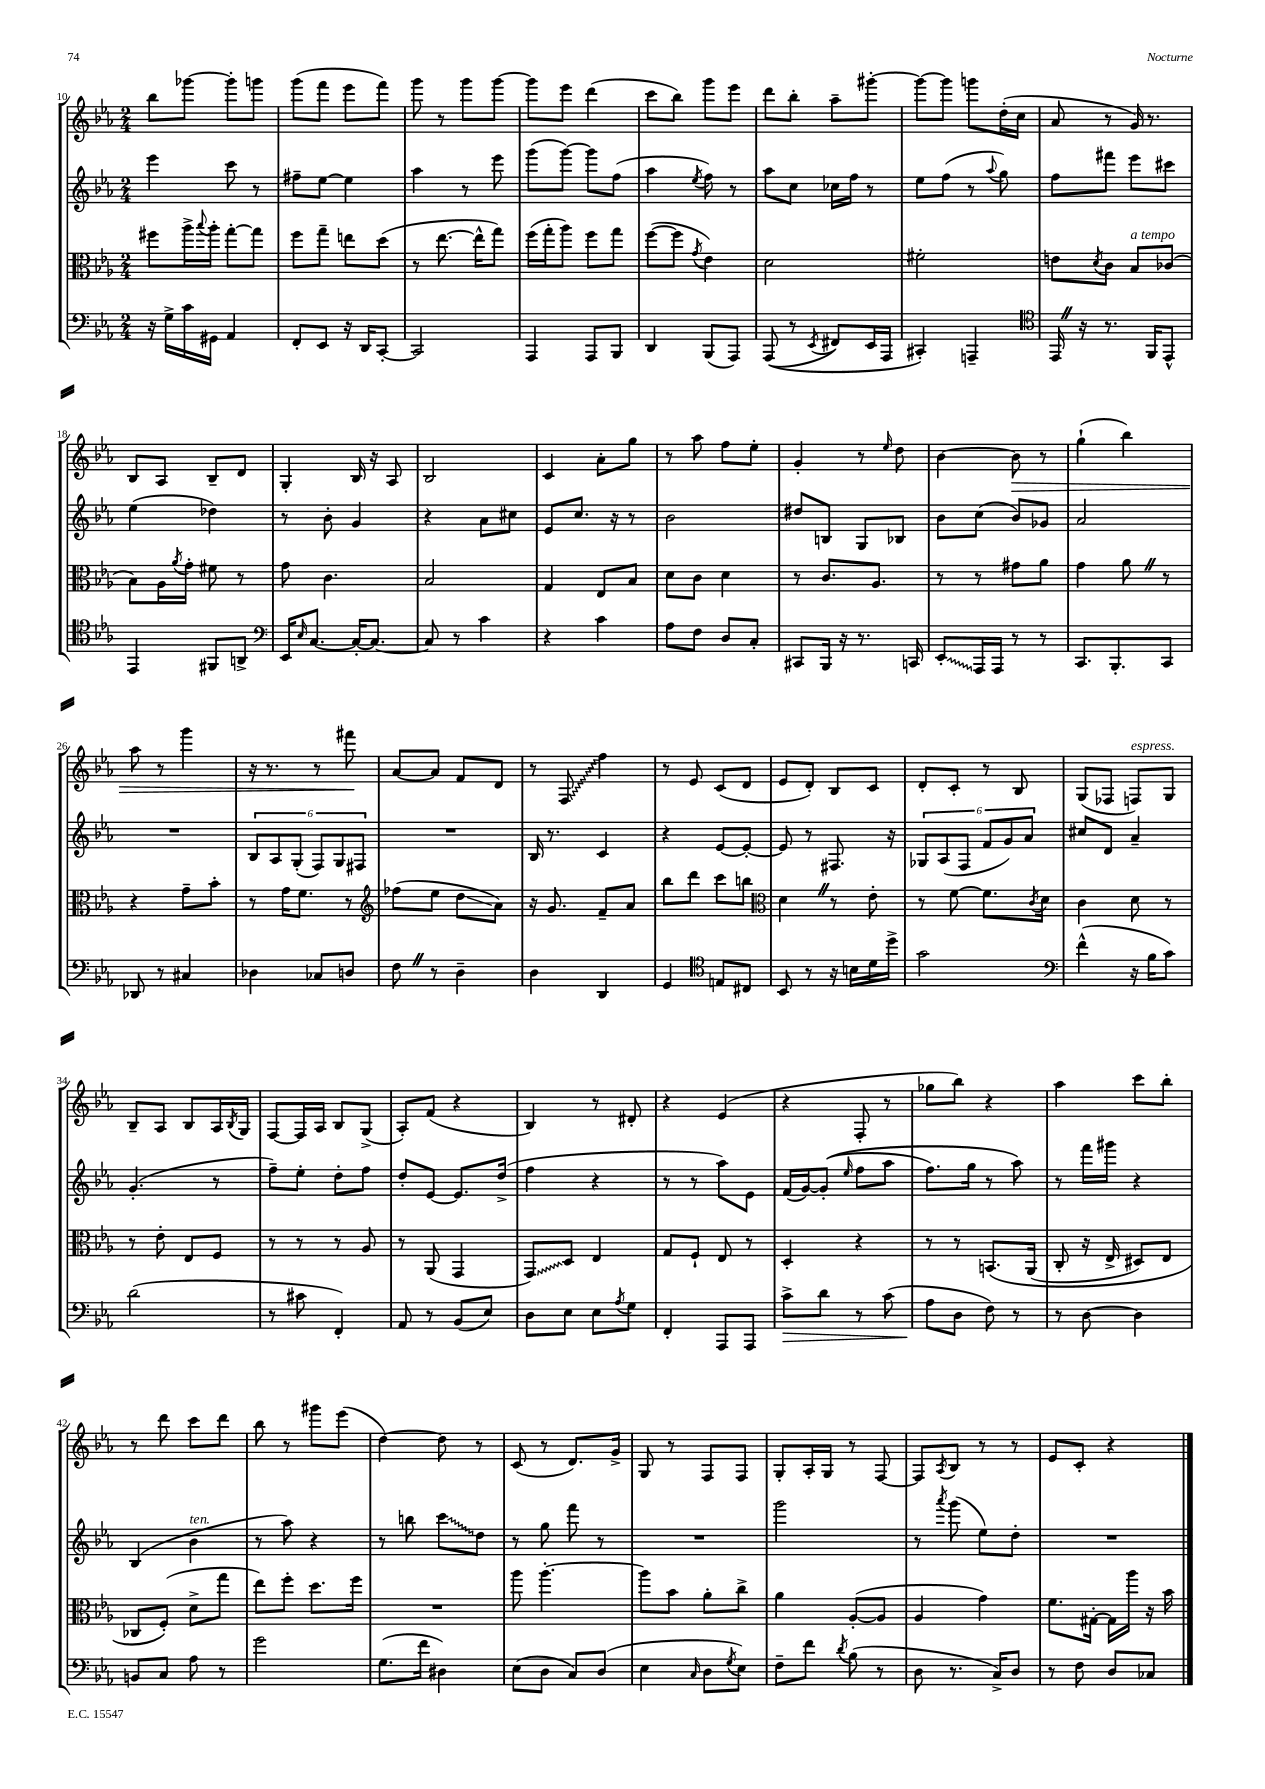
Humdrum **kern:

**kern	**kern	**kern	**kern
*staff4	*staff3	*staff2	*staff1
*clefF4	*clefC3	*clefG2	*clefG2
*k[b-e-a-]	*k[b-e-a-]	*k[b-e-a-]	*k[b-e-a-]
*M2/4	*M2/4	*M2/4	*M2/4
16r	8ff#\L	4eee-\	8bb-\L
16G^\LL	.	.	.
16c\	16aa-^\L	.	[8ggg-\J
.	8qqbb-/	.	.
16GG#\JJ	16aa-'\JJ	.	.
4AA-/	[8gg'\L	8ccc\	8ggg-'\]L
.	8gg\]J	8r	8ggg\J
=	=	=	=
8FF'/L	8ff\L	8ff#~\L	(8ggg\L
8EE-/J	8gg~\J	[8ee-\J	8fff\J
16r	8ee\L	4ee-\]	8eee-\L
16DD/LK	.	.	.
[8CC'/J	(8dd\J	.	8fff\J)
=	=	=	=
2CC/]	8r	4aa-\	8ggg\
.	[8.ee-\	.	8r
.	.	8r	8ggg\L
.	16ee-^^\]LK	.	.
.	8gg\J)	8eee-\	[8ggg\J
=	=	=	=
4AAA-/	(16ff\LL	(8ggg\L	8ggg\]L
.	16gg'\J	.	.
.	8aa-\J)	[8ggg\J)	8eee-\J
8AAA-/L	8ff\L	8ggg\]L	(4ddd\
8BBB-/J	8gg\J	(8ff\J	.
=	=	=	=
4DD/	([8ff\L	4aa-\	8ccc\L
.	8ff\]J	.	8bb-\J)
.	8qg/	8qee-/	.
(8BBB-/L	4e-\)	8ff\)	8ggg\L
8AAA-/J)	.	8r	8eee-\J
=	=	=	=
&((8AAA-/	2d\	8aa-\L	8ddd\L
8r	.	8cc\J	8bb-'\J
8qEE-/	.	.	.
8FF#/L)	.	16cc-\LL	8aa-~\L
.	.	16ff\JJ	.
16EE-/L	.	8r	[8ggg#'\J
16AAA-/JJ	.	.	.
=	=	=	=
4CC#'/&)	2f#'\	8ee-\L	8ggg#\_L
.	.	(8ff\J	8ggg#\]J
4AAA~/	.	8r	8ggg\L
.	.	8qqaa-/	.
.	.	8gg\)	(16dd'\L
.	.	.	16cc\JJ
=	=	=	=
*clefC4	*	*	*
16EE-/	8e\L	8ff\L	8a-/
16r	.	.	.
.	8qd/	.	.
8.r	8c\J	8fff#\J	8r
.	8B-/L	8eee-\L	16g/)
16FF/LK	.	.	8.r
8EE-^^/J	(8c-/J	8ccc#\J	.
=	=	=	=
4EE-/	8B-\L)	(4ee-\	8B-/L
.	16A-\L	.	8A-/J
.	8qa-/	.	.
.	16g'\JJ	.	.
8FF#/L	8f#\	4dd-\)	8B-~/L
8AA^/J	8r	.	8d/J
=	=	=	=
*clefF4	*	*	*
16EE-/LK	8g\	8r	4G'/
16qqE-/	.	.	.
[8.C/J	.	.	.
.	4.c\	8b-'\	.
16C'/_LK	.	4g/	16B-/
8.C/_J	.	.	16r
.	.	.	8A-/
=	=	=	=
8C/]	2B-/	4r	2B-/
8r	.	.	.
4c\	.	8a-\L	.
.	.	8cc#\J	.
=	=	=	=
4r	4G/	8e-/L	4c/
.	.	8.cc/J	.
4c\	8E-/L	.	8a-'\L
.	.	16r	.
.	8B-/J	8r	8gg\J
=	=	=	=
8A-\L	8d\L	2b-\	8r
8F\J	8c\J	.	8aa-\
8D/L	4d\	.	8ff\L
8C'/J	.	.	8ee-'\J
=	=	=	=
8CC#/L	8r	8dd#/L	4g'/
16BBB-/Jk	8.c/L	8B/J	.
16r	.	.	.
8.r	.	8G/L	8r
.	8.A-/J	.	.
.	.	.	16qqee-/
.	.	8B-/J	8dd\
16CC/	.	.	.
=	=	=	=
8EE-'/L	8r	8b-\L	[4b-\
16AAA-/L	8r	(8cc\J	.
16AAA-/JJ	.	.	.
8r	8g#\L	8b-/L)	8b-\]
8r	8a-\J	8g-/J	8r
=	=	=	=
8.CC/L	4g\	2a-/	(4gg`\
8.BBB-'/	.	.	.
.	8a-\	.	4bb-\)
8CC/J	8r	.	.
=	=	=	=
8DD-/	4r	2r	8aa-\
8r	.	.	8r
4C#/	8g~\L	.	4ggg\
.	8b-'\J	.	.
=	=	=	=
4D-\	8r	12B-/L	16r
.	.	.	8.r
.	.	12A-/	.
.	16g\LK	.	.
.	.	(12G'/J	.
.	8.f\J	.	.
8C-/L	.	12F/L)	8r
.	.	12G/	.
8D/J	8r	.	8fff#\
.	.	12F#/J	.
=	=	=	=
*	*clefG2	*	*
8F\	(8ff-\L	2r	[8a-/L
8r	8ee-\J	.	8a-/]J
4D~\	8dd\L	.	8f/L
.	8a-\J)	.	8d/J
=	=	=	=
4D\	16r	16B-/	8r
.	8.g/	8.r	.
.	.	.	8F/
4DD/	8f~/L	4c/	4ff\
.	8a-/J	.	.
=	=	=	=
4GG/	8bb-\L	4r	8r
.	8ddd\J	.	8e-/
*clefC4	*	*	*
8E/L	8ccc\L	[8e-/L	(8c/L
8C#/J	8bb\J	8e-'/_J	8d/J
=	=	=	=
*	*clefC3	*	*
8BB-/	4d\	8e-/]	8e-/L
8r	.	8r	8d'/J)
16r	8r	8.F#/	8B-/L
16B\LL	.	.	.
16d\	8e-'\	.	8c/J
16dd^\JJ	.	16r	.
=	=	=	=
2g\	8r	12G-/L	8d'/L
.	.	(12A-/	.
.	[8f\	.	8c'/J
.	.	12F/J	.
.	8.f\]L	12f/L	8r
.	.	12g/)	.
.	.	.	8B-/
.	.	12a-/J	.
.	8qc/	.	.
.	16d\Jk	.	.
=	=	=	=
*clefF4	*	*	*
(4f^^\	4c\	8cc#/L	(8G/L
.	.	8d/J	8F-/J
16r	8d\	4a-~/	8F/L)
16B-\LK	.	.	.
8c\J)	8r	.	8G/J
=	=	=	=
(2d\	8r	(4.g'/	8B-~/L
.	8e-'\	.	8A-/J
.	8E-/L	.	8B-/L
.	8F/J	8r	16A-/L
.	.	.	8qB-/
.	.	.	16G/JJ
=	=	=	=
8r	8r	8ff~\L)	[8F/L
8c#\	8r	8ee-'\J	16F/]L
.	.	.	16A-/JJ
4FF'/)	8r	8dd'\L	8B-/L
.	8A-/	8ff\J	(8G^/J
=	=	=	=
8AA-/	8r	8dd'/L	8A-'/L)
8r	(8AA-/	[8e-/J	(8f/J
(8BB-/L	4GG/	8.e-/]L	4r
8E-/J)	.	.	.
.	.	(16dd^/Jk	.
=	=	=	=
8D\L	8GG/L)	4ff\	4B-/)
8E-\J	8D/J	.	.
8E-\L	4E-/	4r	8r
8qA-/	.	.	.
8G\J	.	.	8d#'/
=	=	=	=
4FF'/	8G/L	8r	4r
.	8F`/J	8r	.
8AAA-/L	8E-/	8aa-\L)	(4e-/
8AAA-/J	8r	8e-\J	.
=	=	=	=
8c^\L	4D'/	(16f/LL	4r
.	.	[16g/J)	.
8d\J	.	&((8g'/]J	.
.	.	16qqee-/	.
8r	4r	8ff\L	8F'/
(8c\	.	8aa-\J	8r
=	=	=	=
8A-\L	8r	8.ff\L)	8gg-\L
8D\J	8r	.	8bb-\J)
.	.	16gg\Jk	.
8F\)	&(8.BB/L	8r	4r
8r	.	8aa-\&)	.
.	(16AA-/Jk	.	.
=	=	=	=
8r	8C'/	8r	4aa-\
[8D\	16r	16fff\LL	.
.	16E-^/	16ggg#\JJ	.
4D\]	8D#/L)	4r	8ccc\L
.	8E-/J	.	8bb-'\J
=	=	=	=
8BB/L	8C-/L	(4B-/	8r
8C/J	(8F'/J&)	.	8ddd\
8A-\	8d^\L	4b-\	8ccc\L
8r	8gg\J	.	8ddd\J
=	=	=	=
2g\	8ee-\L)	8r	8bb-\
.	8ff'\J	8aa-\)	8r
.	8.dd\L	4r	8ggg#\L
.	.	.	(8eee-\J
.	16ff\Jk	.	.
=	=	=	=
(8.G\L	2r	8r	[4dd\)
.	.	8bb\	.
16f\Jk	.	.	.
4D#\)	.	8ccc\L	8dd\]
.	.	8dd\J	8r
=	=	=	=
(8E-\L	8aa-\	8r	(8c/
8D\J	[4.aa-'\	8gg\	8r
8C/L)	.	8fff\	8.d/L)
(8D/J	.	8r	.
.	.	.	16g^/Jk
=	=	=	=
4E-\	8aa-\]L	2r	8G/
.	8b-\J	.	8r
16qqC/	.	.	.
8D\L	8a-'\L	.	8F/L
8qG/	.	.	.
8E-\J)	8cc^\J	.	8F/J
=	=	=	=
8F~\L	4a-\	2ggg\	8G'/L
8f\J	.	.	16A-'/L
.	.	.	16G/JJ
8qd/	.	.	.
(8B-\	([8A-'/L	.	8r
8r	8A-/]J	.	[8F/
=	=	=	=
8D\	4A-/	8r	8F/]L
.	.	8qaaa-/	8qA-/
8.r	.	(8ggg\	8B-/J
.	4g\)	8ee-\L)	8r
16C^/LK)	.	.	.
8D/J	.	8dd'\J	8r
=	=	=	=
8r	8.f\L	2r	8e-/L
8F\	.	.	8c'/J
.	[16G#'\Jk	.	.
8D/L	16G#\]LL	.	4r
.	16aa-\JJ	.	.
8C-/J	16r	.	.
.	16b-\	.	.
==	==	==	==
*-	*-	*-	*-
